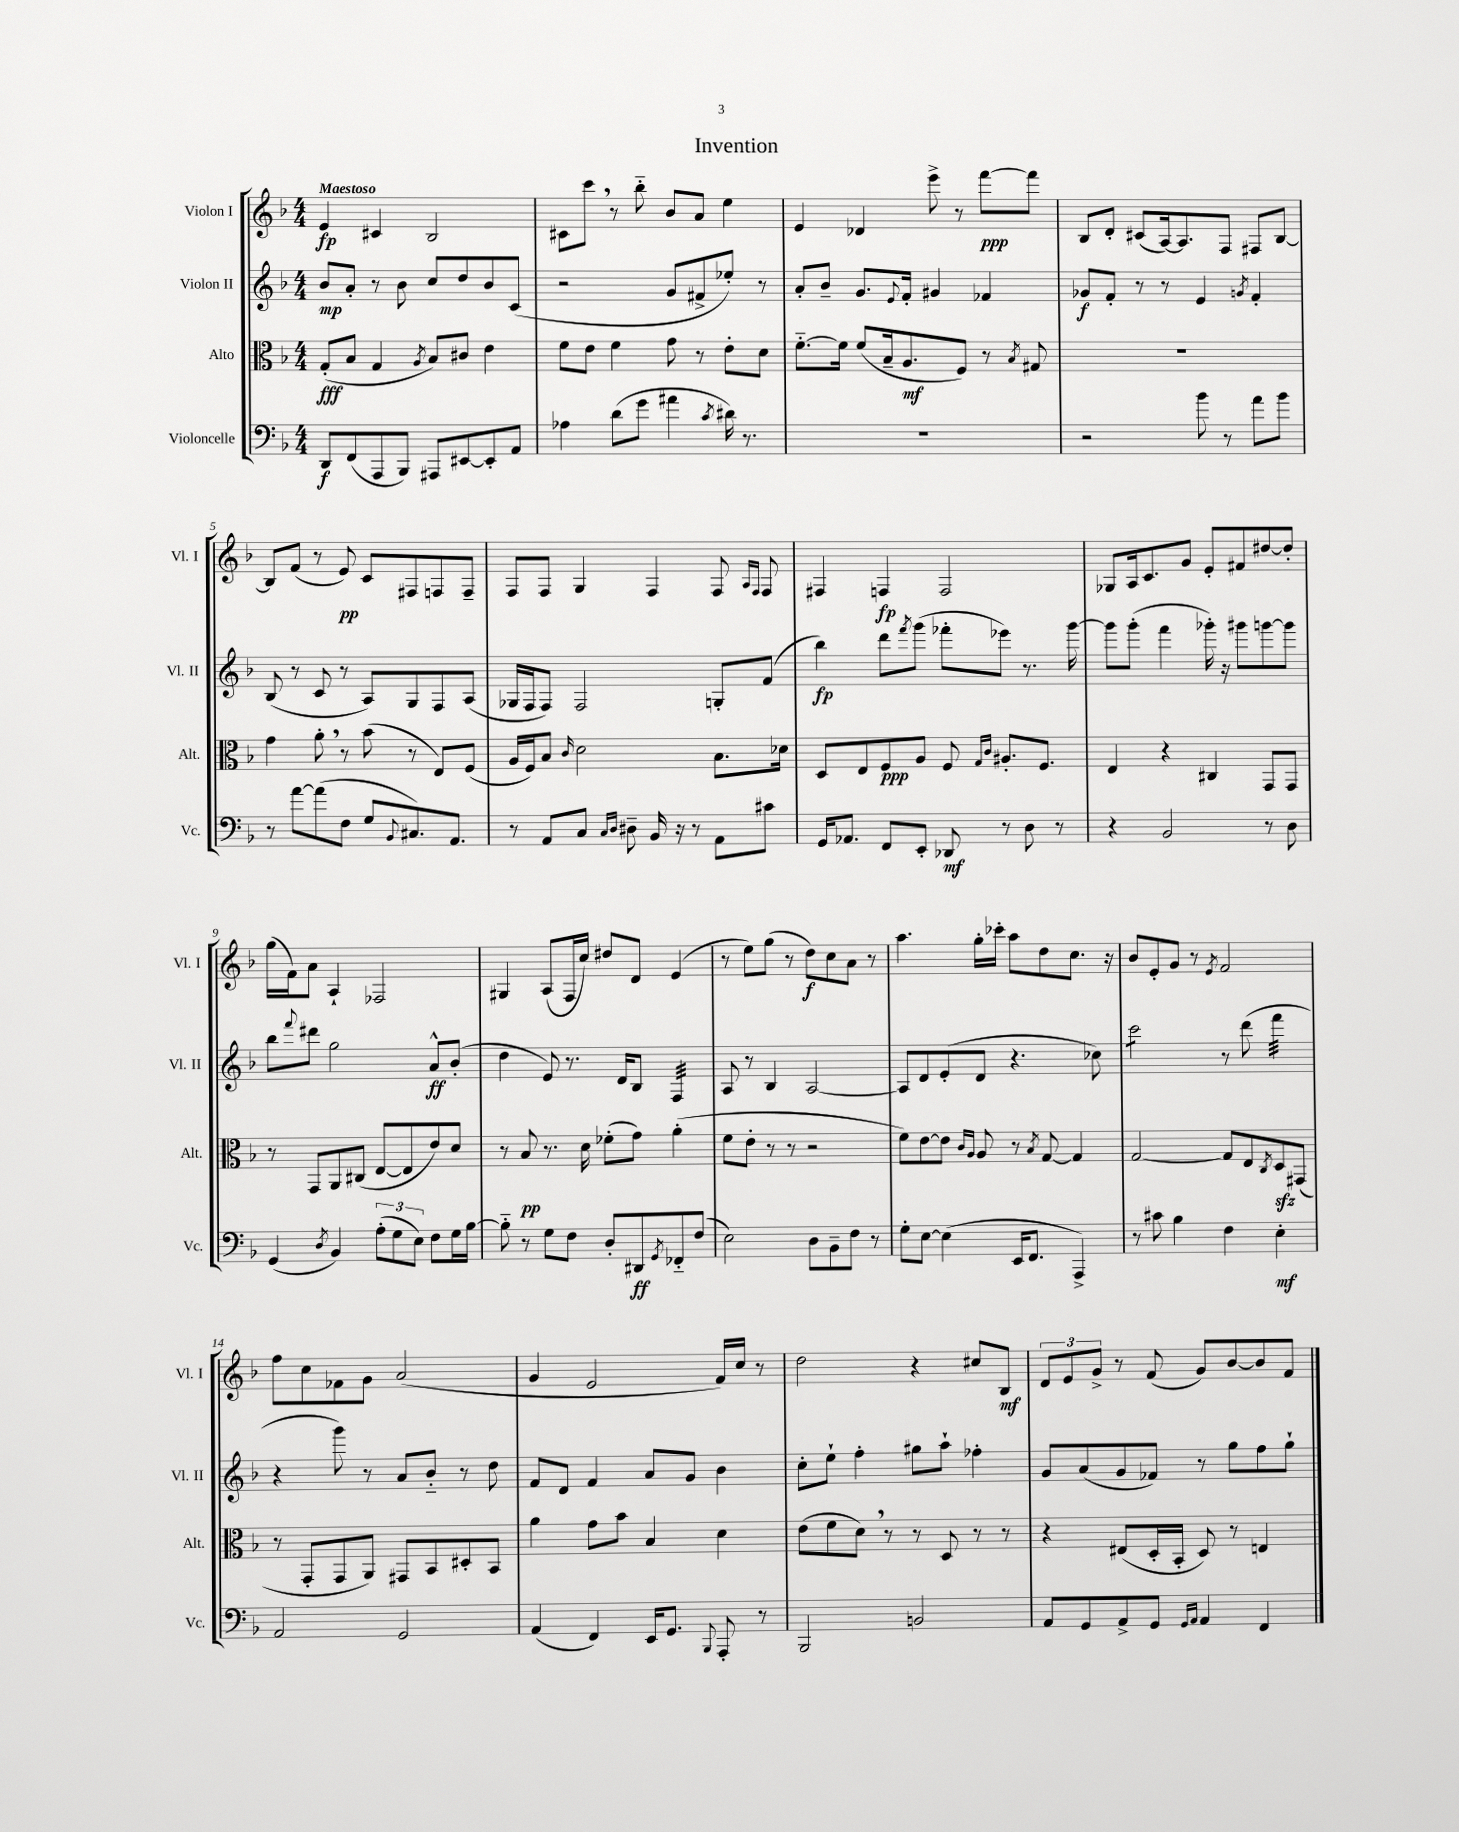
\header { title = "Invention" }
<<
\new StaffGroup <<
\new Staff = "s0" \with { instrumentName = "Violon I" shortInstrumentName = "Vl. I" } {
    \clef treble \key f \major \numericTimeSignature \time 4/4 \tempo "Maestoso"
    e'4\fp cis'4 bes2 |
    cis'8 c'''8 \breathe r8 bes''8-_ bes'8 a'8 e''4 |
    e'4 des'4 e'''8-> r8 f'''8~\ppp f'''8 |
    bes8 d'8-. cis'8( a16~) a8. f8 fis8 bes8~ |
    bes8 f'8( r8 e'8\pp) c'8 fis8 f8 f8-- |
    f8 f8 g4 f4 f8 \grace { a16 f16 } f8 |
    fis4 f4\fp f2 |
    ges8 a16 c'8. g'8 e'8-. fis'8 dis''8~ dis''8-. |
    g''16( f'16) a'8 a4-! fes2 |
    gis4 a8( f16 c''16) dis''8 d'8 e'4( |
    r8 e''8) g''8( r8 d''8\f) c''8 a'8 r8 |
    a''4. g''16-. ces'''16-. a''8 d''8 c''8. r16 |
    bes'8 e'8-. g'8 r8 \acciaccatura { e'8 } f'2 |
    f''8 c''8 fes'8 g'8 a'2( |
    g'4 e'2 f'16) c''16 r8 |
    d''2 r4 cis''8 bes8\mf |
    \tuplet 3/2 { d'8 e'8 g'8-> } r8 f'8( g'8) bes'8~ bes'8 f'8 \bar "|." |
}
\new Staff = "s1" \with { instrumentName = "Violon II" shortInstrumentName = "Vl. II" } {
    \clef treble \key f \major \numericTimeSignature \time 4/4
    bes'8\mp a'8-. r8 bes'8 c''8 d''8 bes'8 c'8( |
    r2 g'8 fis'8-> ees''8-.) r8 |
    a'8-. bes'8-- g'8. \appoggiatura { e'8 } f'16-. gis'4 fes'4 |
    ges'8\f f'8-. r8 r8 e'4 \acciaccatura { g'8 } f'4-. |
    bes8( r8 c'8 r8 a8) g8 f8 a8( |
    ges16 f16 f8) f2 g8-. f'8( |
    bes''4\fp) d'''8 \acciaccatura { f'''8 } g'''8( fes'''8-. ees'''8) r8. g'''16~ |
    g'''8 g'''8-.( f'''4 ges'''16-.) r16 gis'''8 g'''8~ g'''8 |
    bes''8 \appoggiatura { f'''8 } dis'''8 g''2 a'8-^\ff bes'8-.( |
    d''4 e'8) r8. d'16 bes8 f4:32 |
    a8 r8 bes4 a2~ |
    a8 d'8 e'8-.( d'8 r4. ces''8) |
    c'''2:8 r8 d'''8( f'''4:32 |
    r4 g'''8) r8 a'8 bes'8-_ r8 d''8 |
    f'8 d'8 f'4 a'8 g'8 bes'4 |
    c''8-. e''8-! f''4-. gis''8 a''8-! fes''4-. |
    g'8 a'8( g'8 fes'8) r8 g''8 f''8 g''8-! \bar "|." |
}
\new Staff = "s2" \with { instrumentName = "Alto" shortInstrumentName = "Alt." } {
    \clef alto \key f \major \numericTimeSignature \time 4/4
    g8-.\fff( bes8 g4 \acciaccatura { a8 } bes8) cis'8 e'4 |
    f'8 e'8 f'4 g'8 r8 e'8-. d'8 |
    f'8.~-_ f'16 f'8( bes16-- a8.\mf f8) r8 \acciaccatura { bes8 } gis8 |
    R1 |
    g'4 a'8-. \breathe r8 bes'8( r8 e8) f8( |
    a16 f16) bes8 \grace { c'16 } d'2 bes8. des'16 |
    d8 e8 f8\ppp a8 f8 \grace { g16 c'16 } ais8.-. f8. |
    e4 r4 cis4 g,8 g,8 |
    r8 g,8 a,8 cis8( e8~ e8 e'8) d'8 |
    r8 bes8\pp r8. d'16 fes'8-.( g'8) a'4-.( |
    f'8 e'8-. r8 r8 r2 |
    f'8) e'8~ e'8 \grace { c'16 a16 } a8 r8 \acciaccatura { bes8 } g8~ g4 |
    g2~ g8 e8 \acciaccatura { c8 } d8\sfz gis,8( |
    r8 g,8-. g,8 a,8) gis,8 bes,8 dis8-. bes,8 |
    a'4 g'8 bes'8 bes4 d'4 |
    e'8( f'8 d'8) \breathe r8 r8 d8 r8 r8 |
    r4 eis8( d16-. bes,16-. d8) r8 e4 \bar "|." |
}
\new Staff = "s3" \with { instrumentName = "Violoncelle" shortInstrumentName = "Vc." } {
    \clef bass \key f \major \numericTimeSignature \time 4/4
    d,8\f f,8( a,,8 bes,,8) ais,,8 eis,8~ eis,8-. a,8 |
    aes4 d'8( g'8 ais'4 \acciaccatura { c'8 } dis'16) r8. |
    R1 |
    r2 bes'8 r8 a'8 bes'8 |
    r8 a'8~ a'8( f8 g8 \appoggiatura { bes,8 } cis8.) a,8. |
    r8 a,8 c8 \grace { c16 d16 } dis8-- bes,16 r16 r8 a,8 cis'8 |
    g,16 aes,8. f,8 e,8-. des,8\mf r8 d8 r8 |
    r4 bes,2 r8 d8 |
    g,4( \acciaccatura { d8 } bes,4) \tuplet 3/2 { a8-.( g8 e8) } f8 g16 bes16~ |
    bes8-_ r8 g8 f8 d8-. dis,8\ff \acciaccatura { g,8 } fes,8-_ f8( |
    e2) d8 bes,8-- f8 r8 |
    g8-. e8~ e4( e,16 f,8. a,,4->) |
    r8 cis'8 bes4 f4 e4-.\mf |
    a,2 g,2 |
    a,4( f,4) e,16 g,8. \appoggiatura { bes,,8 } a,,8-. r8 |
    bes,,2 b,2 |
    a,8 g,8 a,8-> g,8 \grace { g,16 a,16 } a,4 f,4 \bar "|." |
}
>>
>>
